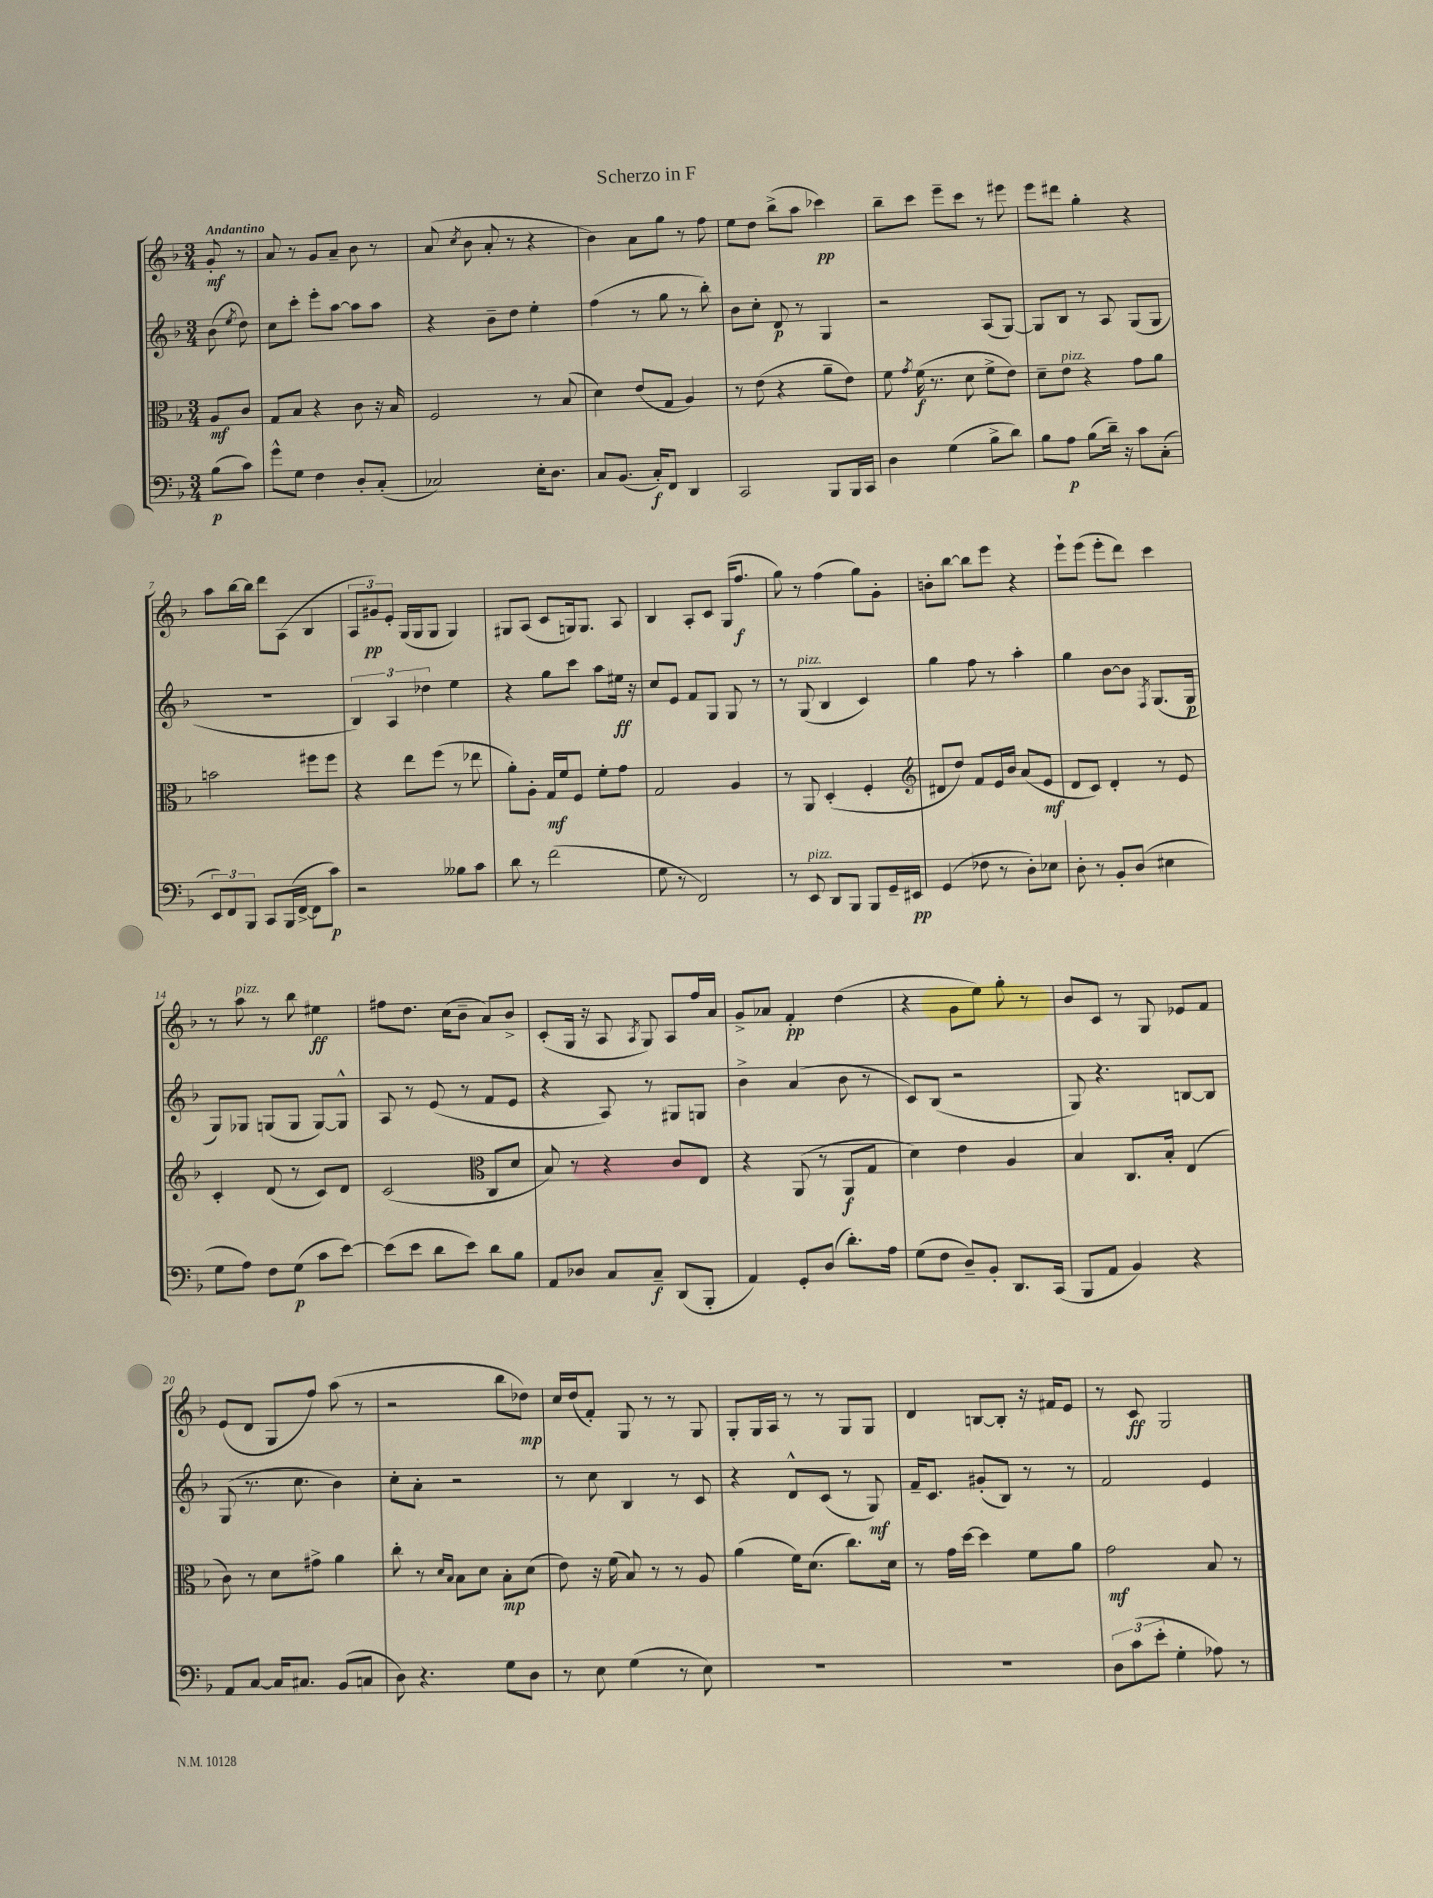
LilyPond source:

\header { title = "Scherzo in F" }
<<
\new StaffGroup <<
\new Staff = "s0" {
    \clef treble \key f \major \numericTimeSignature \time 3/4 \partial 4 \tempo "Andantino"
    \autoBeamOff g'8-.\mf r8 |
    a'8 r8 g'8[ a'8]-- bes'8 r8 |
    a'8( \acciaccatura { c''8 } bes'8 a'8-. r8 r4 |
    bes'4) a'8[ g''8] r8 f''8 |
    e''8[ d''8] bes''8[->( a''8] ces'''4\pp) |
    bes''8[-- c'''8] e'''8[-- c'''8] r8 eis'''8 |
    e'''8[ dis'''8] g''4-. r4 |
    a''8[ bes''16~ bes''16] d'''8[ a8]( bes4 |
    \tuplet 3/2 { a8[ gis'8\pp) e'8]-. } g16[( g16 g8] g4) |
    gis8[ a8]( c'8[ g16) g8.] a8 |
    bes4 a8[-. c'8] g16[( f''8.]\f |
    g''8) r8 f''4( g''8[) g'8]-. |
    b'8[-. bes''8]~ bes''8[ e'''8] r4 |
    e'''8[-! e'''8]( e'''8[-. d'''8]) c'''4 |
    r8 a''8^\markup { \italic "pizz." } r8 bes''8 eis''4\ff |
    fis''8[ d''8.] c''16[( bes'8]-- a'8[) bes'8]-> |
    c'8[-.( g16] r16 a8 \acciaccatura { a8 } g8) a8[ f''16 a'16] |
    g'8[-> aes'8] f'4-.\pp d''4( |
    r4 g'8[ e''8]) g''8-. r8 |
    bes'8[ c'8] r8 g8 ees'8[ f'8] |
    e'8[( d'8] g8[ f''8]) a''8( r8 |
    r2 bes''8[ des''8]\mp) |
    c''16[ d''16( f'8]-.) g8 r8 r8 g8 |
    g8[-. g16 a16] r8 r8 g8[ g8] |
    d'4 b8[~ b8]-. r16 fis'16[ e'8] |
    r8 c'8\ff g2 \bar "|." |
}
\new Staff = "s1" {
    \clef treble \key f \major \numericTimeSignature \time 3/4 \partial 4
    \autoBeamOff bes'8( \acciaccatura { e''8 } d''8) |
    c''8[ c'''8]-. e'''8[-. a''8]~ a''8[ a''8] |
    r4 bes'8[-- d''8] e''4-. |
    f''4( r8 g''8 r8 bes''8-.) |
    bes'8[ c''8]-. d'8\p r8 g4 |
    r2 a8[( g8]~) |
    g8[ bes8] r8 a8 g8[( g8] |
    R2. |
    \tuplet 3/2 { bes4) a4 des''4 } e''4 |
    r4 g''8[ c'''8] a''8[ eis''16]\ff r16 |
    c''8[ e'8] f'8[ g8] g8 r8 |
    r8 g8^\markup { \italic "pizz." }( bes4 c'4) |
    g''4 f''8 r8 a''4-. |
    g''4 bes'8[~ bes'8] \acciaccatura { f8 } g8.[( g16]\p |
    g8[) ges8] g8[( g8] g8[~) g8]-^ |
    a8 r8 e'8( r8 f'8[ e'8] |
    r4 a8) r8 gis8[ g8] |
    bes'4-> a'4( bes'8 r8 |
    c'8[) bes8]( r2 |
    g8) r4. b8[~ b8] |
    g8( r8. c''8. bes'4) |
    c''8[-. a'8]-. r2 |
    r8 c''8 bes4 r8 c'8 |
    r4 d'8[-^ c'8]( r8 g8\mf) |
    f'16[-- c'8.] gis'8[-.( bes8]) r8 r8 |
    f'2 e'4 \bar "|." |
}
\new Staff = "s2" {
    \clef alto \key f \major \numericTimeSignature \time 3/4 \partial 4
    \autoBeamOff a8[\mf c'8] |
    g8[ bes8] r4 c'8 r16 bes16 |
    f2 r8 bes8( |
    d'4) e'8[( g8] a4) |
    r8 e'8( r4 a'8[-- e'8]) |
    f'8 \acciaccatura { g'8 } f'16\f( r8. d'8 f'8[-> e'8]) |
    d'8[-- e'8]^\markup { \italic "pizz." } r4 g'8[ a'8] |
    b'2 fis''8[ fis''8] |
    r4 e''8[ f''8]( r8 ees''8 |
    a'8[-.) a8]-. g16[\mf f'16 f8] f'8[-. g'8] |
    g2 a4 |
    r8 a,8 d4-.( f4-. |
    \clef treble dis'8[ d''8]) f'8[ e'16 bes'16] a'8[( e'8]\mf |
    d'8[ c'8]) d'4-. r8 e'8 |
    c'4-. d'8( r8 c'8[) d'8] |
    c'2( \clef alto c8[ d'8] |
    bes8) r8 r4 c'8[ e8] |
    r4 a,8( r8 a,8[\f g8] |
    d'4) e'4 a4 |
    bes4 c8.[ bes16]-. e4( |
    c'8) r8 d'8[ gis'8]-> a'4 |
    c''8-. r8 \grace { d'16[ bes16] } bes8[ d'8] bes8[-.\mp d'8]( |
    e'8) r16 f'16( bes8) r8 r8 a8 |
    a'4( f'16[) d'8.]( c''8.[) d'16] |
    r8 g'16[ d''16]~ d''4 f'8[ a'8] |
    g'2\mf bes8 r8 \bar "|." |
}
\new Staff = "s3" {
    \clef bass \key f \major \numericTimeSignature \time 3/4 \partial 4
    \autoBeamOff bes8[\p( c'8]) |
    g'8[-^ g8] f4 d8[-. c8]-.( |
    ces2) e16[-. d8.] |
    c8[ bes,8.]( c16[-.\f) f,8] d,4 |
    c,2 bes,,8[ bes,,16 c,16] |
    d4 g4( bes8[-> d'8]) |
    bes8[ a8]\p bes8[( d'16]--) r16 c'8[ c8]-.( |
    \tuplet 3/2 { e,8[) f,8 bes,,8] } c,8[ bes,,16( f,16]~-> f,8[ c'8]\p) |
    r2 beses8[ c'8] |
    d'8 r8 f'2( |
    g8 r8 f,2) |
    r8 e,8^\markup { \italic "pizz." } d,8[ bes,,8] bes,,8[ g,16-- eis,16]\pp |
    g,4( fes8 r8 d8[-.) ees8] |
    d8-. r8 bes,8[-. d8]( eis4 |
    g8[ a8]) f8[ g8]\p( c'8[ e'8]~) |
    e'8[( e'8] d'8[ e'8]) d'8[ bes8] |
    a,8[ des8] c8[ c8]--\f d,8[( bes,,8]-. |
    a,4) g,8[-. d8]( d'8.[-.) a16] |
    g8[( f8] d8[--) bes,8]-. d,8.[ c,16]( |
    bes,,8[ a,8] bes,4) r4 |
    a,8[ c8]~ c16[ cis8.] bes,8[( c8] |
    d8) r4. g8[ d8] |
    r8 e8 g4( r8 e8) |
    r2. |
    R2. |
    \tuplet 3/2 { d8[ c'8( e'8]-. } g4-. aes8) r8 \bar "|." |
}
>>
>>
